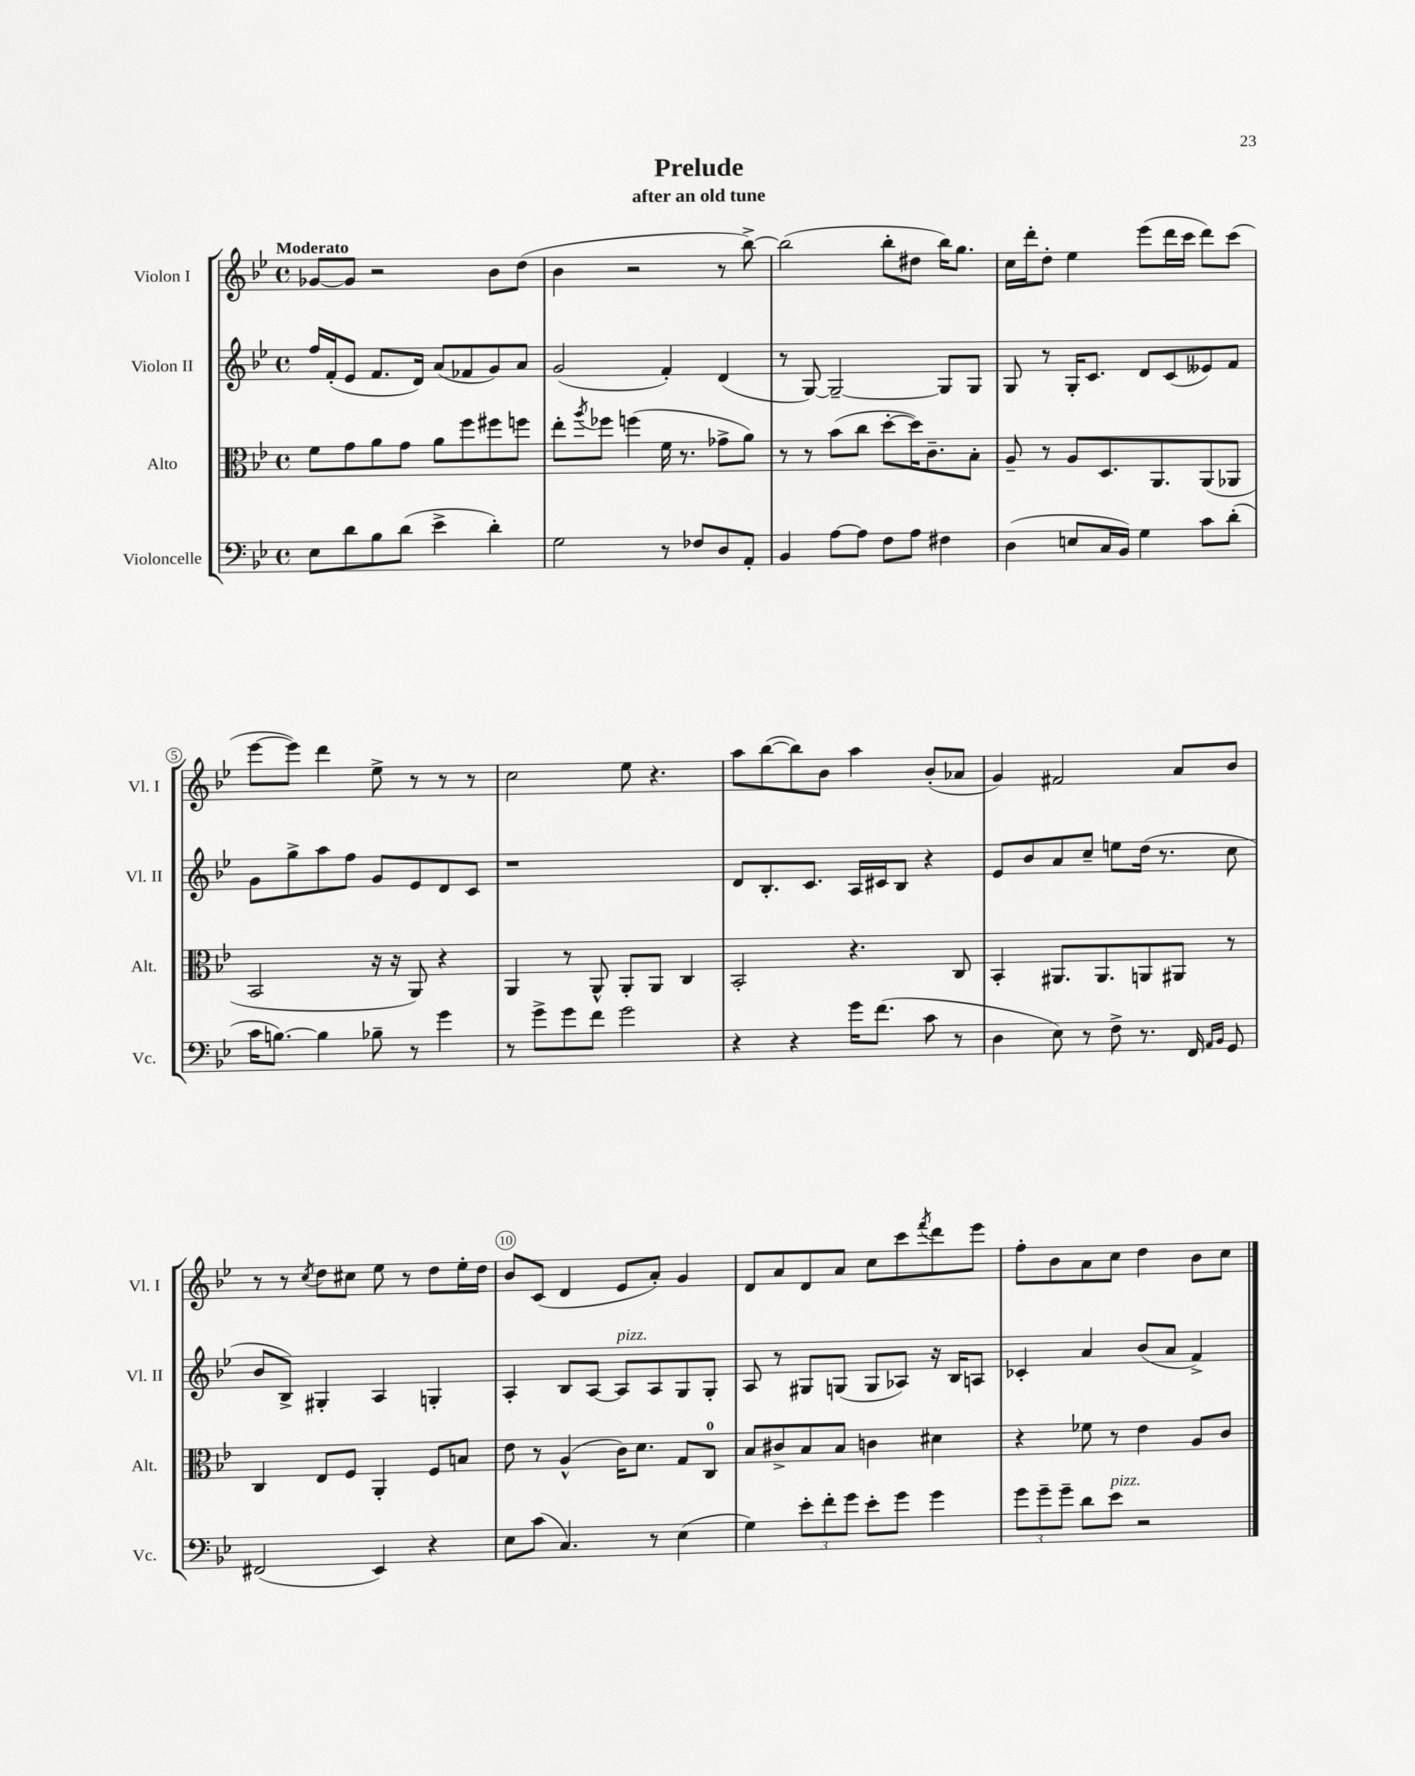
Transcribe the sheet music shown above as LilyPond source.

\header { title = "Prelude" subtitle = "after an old tune" }
<<
\new StaffGroup <<
\new Staff = "s0" \with { instrumentName = "Violon I" shortInstrumentName = "Vl. I" } {
    \clef treble \key bes \major \defaultTimeSignature \time 4/4 \tempo "Moderato"
    ges'8~ ges'8 r2 bes'8 d''8( |
    bes'4 r2 r8 bes''8~->) |
    bes''2( bes''8-. dis''8 bes''16) g''8. |
    c''16 d'''16-. d''8-. ees''4 ees'''8( d'''16 c'''16 d'''8) c'''8( |
    ees'''8~ ees'''8) d'''4 ees''8-> r8 r8 r8 |
    c''2 ees''8 r4. |
    a''8 bes''8~( bes''8) bes'8 a''4 bes'8-.( aes'8 |
    g'4) fis'2 a'8 bes'8 |
    r8 r8 \acciaccatura { c''8 } d''8 cis''8 ees''8 r8 d''8 ees''16-. d''16 |
    bes'8 c'8( d'4 ees'8 a'8-.) g'4 |
    d'8 a'8 d'8 a'8 c''8 c'''8 \acciaccatura { f'''8 } d'''8 ees'''8 |
    f''8-. bes'8 a'8 c''8 d''4 bes'8 c''8 \bar "|." |
}
\new Staff = "s1" \with { instrumentName = "Violon II" shortInstrumentName = "Vl. II" } {
    \clef treble \key bes \major \defaultTimeSignature \time 4/4
    f''16 f'16-.( ees'8 f'8. d'16) a'8( fes'8 g'8) a'8 |
    g'2( f'4-.) d'4( |
    r8 g8~) g2~-- g8 g8 |
    g8 r8 g16-. c'8. d'8 c'8( eeses'8) f'8 |
    g'8 g''8-> a''8 f''8 g'8 ees'8 d'8 c'8 |
    r1 |
    d'8 bes8.-. c'8. a16 cis'16 bes8 r4 |
    ees'8 bes'8 a'8 c''8-- e''8 d''16( r8. c''8 |
    bes'8 bes8->) gis4-. a4 g4-. |
    a4-. bes8 a8~ a8^\markup { \italic "pizz." } a8 g8 g8-. |
    a8 r8 gis8 g8( g8 aes8) r16 bes16 a8 |
    ces'4-. a'4 bes'8( a'8 f'4->) \bar "|." |
}
\new Staff = "s2" \with { instrumentName = "Alto" shortInstrumentName = "Alt." } {
    \clef alto \key bes \major \defaultTimeSignature \time 4/4
    f'8 g'8 a'8 g'8 a'8 f''8 fis''8 f''8 |
    ees''8-. \acciaccatura { a''8 } fes''8 f''4( f'16 r8. ges'8-> a'8) |
    r8 r8 bes'8( c''8 d''8~-. d''16) c'8.-- bes8-. |
    a8-- r8 a8 d8. a,8. a,8( aes,8 |
    bes,2 r16 r16 a,8) r4 |
    a,4 r8 a,8-^ a,8-. a,8 c4 |
    bes,2-. r4. c8 |
    bes,4-. ais,8. ais,8. a,8 ais,8 r8 |
    c4 ees8 f8 a,4-. f8 b8 |
    ees'8 r8 a4-^( c'16) d'8. g8 c8-0 |
    bes8 cis'8-> bes8 bes8 c'4 dis'4 |
    r4 fes'8 r8 ees'4 a8 c'8 \bar "|." |
}
\new Staff = "s3" \with { instrumentName = "Violoncelle" shortInstrumentName = "Vc." } {
    \clef bass \key bes \major \defaultTimeSignature \time 4/4
    ees8 d'8 bes8 d'8( ees'4-> d'4-.) |
    g2 r8 fes8 d8 a,8-. |
    bes,4 a8~ a8 f8 a8 fis4 |
    d4( e8 c16 bes,16) g4 c'8 d'8-.( |
    c'16 b8.~) b4 bes8-- r8 g'4 |
    r8 g'8-> g'8 f'8 g'2 |
    r4 r4 g'16 f'8.( c'8 r8 |
    d4 ees8) r8 f8-> r8. f,16 \grace { a,16 bes,16 } g,8 |
    fis,2( ees,4) r4 |
    ees8 c'8( c4.) r8 ees4( |
    g4) \tuplet 3/2 { ees'8-. f'8-. g'8 } ees'8-. g'8 g'4 |
    \tuplet 3/2 { g'8 g'8-- g'8-- } d'8 ees'8^\markup { \italic "pizz." } r2 \bar "|." |
}
>>
>>
\layout { \context { \Score \override BarNumber.break-visibility = ##(#f #t #t) barNumberVisibility = #(every-nth-bar-number-visible 5) \override BarNumber.stencil = #(make-stencil-circler 0.1 0.3 ly:text-interface::print) } }
